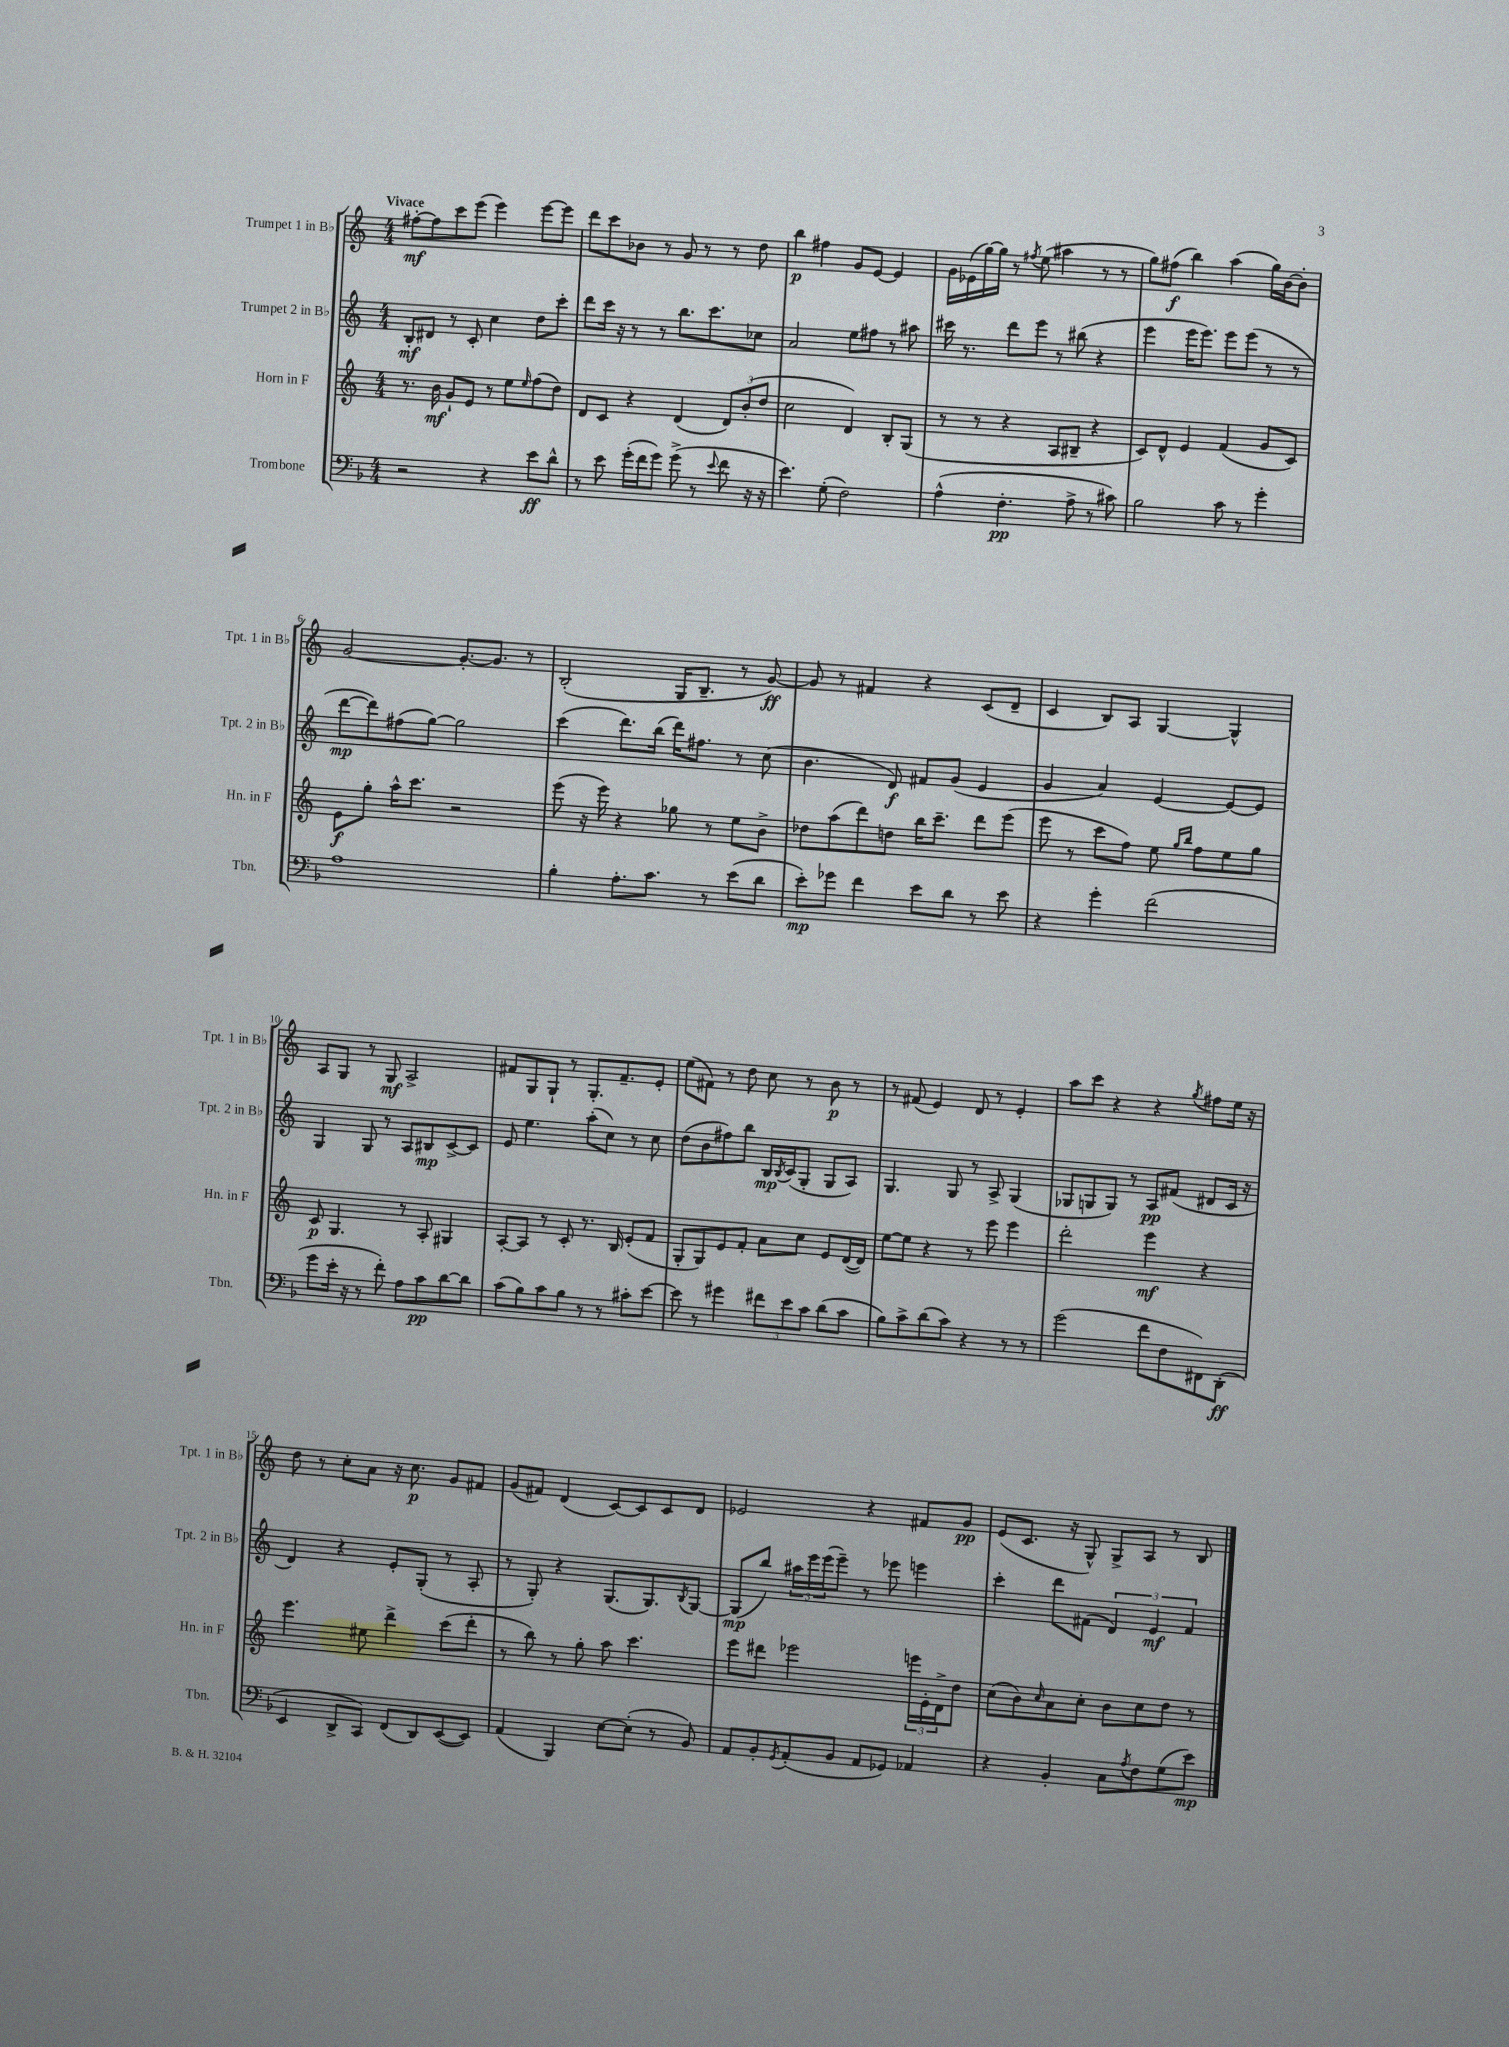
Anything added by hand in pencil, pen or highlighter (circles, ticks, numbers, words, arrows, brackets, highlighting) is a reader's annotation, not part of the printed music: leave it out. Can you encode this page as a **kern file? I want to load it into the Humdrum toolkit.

**kern	**dynam	**kern	**dynam	**kern	**dynam	**kern	**dynam
*part4	*part4	*part3	*part3	*part2	*part2	*part1	*part1
*staff4	*staff4	*staff3	*staff3	*staff2	*staff2	*staff1	*staff1
*I"Trombone	*	*I"Horn in F	*	*I"Trumpet 2 in B♭	*	*I"Trumpet 1 in B♭	*
*I'Tbn.	*	*I'Hn. in F	*	*I'Tpt. 2 in B♭	*	*I'Tpt. 1 in B♭	*
*clefF4	*	*clefG2	*	*clefG2	*	*clefG2	*
*k[b-]	*	*k[]	*	*k[]	*	*k[]	*
*M4/4	*	*M4/4	*	*M4/4	*	*M4/4	*
=1	=1	=1	=1	=1	=1	=1	=1
!	!	!	!	!	!	!LO:TX:a:B:t=Vivace	!
2r	.	8.r	.	8B'/L	mf	[8ff#X'\L	mf
.	.	.	.	8d#X/J	.	8ff#\]	.
.	.	16b\	mf	.	.	.	.
.	.	8g`/L	.	8r	.	8ccc\	.
.	.	8e/J	.	8c'/	.	(8eee\J	.
4r	.	8r	.	4cc\	.	4eee\)	.
.	.	8ee\L	.	.	.	.	.
.	.	16qqee/	.	.	.	.	.
8e\L	ff	(8ff\	.	8dd\L	.	[8eee\L	.
8d^^\J	.	8dd\J)	.	8ccc'\J	.	8eee\J]	.
=2	=2	=2	=2	=2	=2	=2	=2
8r	.	8d/L	.	8ddd\L	.	8ddd\L	.
8e\	.	8c/J	.	16ccc\Jk	.	8ccc\	.
.	.	.	.	16r	.	.	.
(16g'\LL	.	4r	.	8r	.	8b-X\J	.
16f\J	.	.	.	.	.	.	.
8g\J)	.	.	.	8r	.	8r	.
(8g^\	.	(4d/	.	8.bb\L	.	8g/	.
8r	.	.	.	.	.	8r	.
.	.	.	.	8.ccc\	.	.	.
8qqe/	.	.	.	.	.	.	.
8f\	.	12d/L)	.	.	.	8r	.
.	.	(12b'/	.	.	.	.	.
16r	.	.	.	8cc-X\J	.	8dd\	.
.	.	12dd/J	.	.	.	.	.
16r	.	.	.	.	.	.	.
=3	=3	=3	=3	=3	=3	=3	=3
4.e\)	.	2cc\	.	2a/	.	4bb\	p
.	.	.	.	.	.	4ff#X\	.
(8G'\	.	.	.	.	.	.	.
2F\)	.	4d/)	.	8ee\L	.	8g/L	.
.	.	.	.	8ff#X\J	.	[8e/J	.
.	.	8B'/L	.	8r	.	4e/]	.
.	.	(8G/J	.	8aa#X\	.	.	.
=4	=4	=4	=4	=4	=4	=4	=4
(4A^^\	.	8r	.	16ccc#X\	.	16g\LL	.
.	.	.	.	8.r	.	(16e-X\	.
.	.	8r	.	.	.	[16gg\)	.
.	.	.	.	.	.	16gg\JJ]	.
4.F'\	pp	4r	.	8ddd\L	.	8r	.
.	.	.	.	.	.	8qff#X/	.
.	.	.	.	8eee\J	.	(8ee\	.
.	.	8A/L	.	8r	.	4aa#X\	.
8A^\	.	8B#X~/J	.	(8bb#X\	.	.	.
8r	.	4r	.	4r	.	8r	.
8c#X\)	.	.	.	.	.	8r	.
=5	=5	=5	=5	=5	=5	=5	=5
2B-\	.	8c/L)	.	4eee\	.	8gg\L)	.
.	.	8d^^/J	.	.	.	(8ff#X\J	f
.	.	4e/	.	16eee\KL	.	4bb\)	.
.	.	.	.	8.eee\J)	.	.	.
8c\	.	(4f/	.	8eee\L	.	(4aa\	.
8r	.	.	.	(8eee\J	.	.	.
4g'\	.	8g/L	.	8r	.	16gg\LL)	.
.	.	.	.	.	.	[16b\J	.
.	.	8c/J)	.	8r	.	8b'\J]	.
!!LO:LB:g=z
=6	=6	=6	=6	=6	=6	=6	=6
1A	.	8e\L	f	[8ddd\L	mp	[2g/	.
.	.	8gg'\J	.	8ddd\])	.	.	.
.	.	16aa^^\KL	.	(8ff#X\	.	.	.
.	.	8.ccc\J	.	.	.	.	.
.	.	.	.	[8gg\J)	.	.	.
.	.	2r	.	2gg\]	.	8.g'/L_	.
.	.	.	.	.	.	8.g/J]	.
.	.	.	.	.	.	8r	.
=7	=7	=7	=7	=7	=7	=7	=7
4B-'\	.	(8eee\	.	(4ccc\	.	(2B'/	.
.	.	16r	.	.	.	.	.
.	.	16eee\)	.	.	.	.	.
8.A'\L	.	4r	.	8.ddd\L)	.	.	.
8.c\J	.	.	.	(16bb\Jk	.	.	.
.	.	8gg-X\	.	16ddd\KL)	.	16G/KL	.
.	.	.	.	8.ff#X\J	.	8.B~/J	.
8r	.	8r	.	.	.	.	.
(8e\L	.	8ee\L	.	8r	.	8r	.
8d\J	.	8b^\J	.	(8cc\	.	[8g/)	ff
=8	=8	=8	=8	=8	=8	=8	=8
8e'\L)	mp	8dd-X\L	.	4.b\	.	8g/]	.
8g-X\J	.	(8aa\	.	.	.	8r	.
4f\	.	8ddd\)	.	.	.	4f#X/	.
.	.	8ddn\J	.	8d/)	f	.	.
8e\L	.	16bb\KL	.	8f#X/L	.	4r	.
.	.	8.ccc~\J	.	.	.	.	.
8d\J	.	.	.	(8g/J	.	.	.
8r	.	8ddd\L	.	4e/	.	(8c/L	.
8e\	.	(8eee\J	.	.	.	8d~/J	.
=9	=9	=9	=9	=9	=9	=9	=9
4r	.	8eee\	.	4g/	.	4c/	.
.	.	8r	.	.	.	.	.
4g'\	.	8ccc\L	.	4a/)	.	8B/L)	.
.	.	8ff\J)	.	.	.	8A/J	.
(2f\	.	8ee\	.	[4e/	.	[4G/	.
.	.	16qqgg/LL	.	.	.	.	.
.	.	16qqbb/JJ	.	.	.	.	.
.	.	8ff\L	.	.	.	.	.
.	.	8ee\	.	8e/L_	.	4G^^/]	.
.	.	8gg\J	.	8e/J]	.	.	.
!!LO:LB:g=z
=10	=10	=10	=10	=10	=10	=10	=10
8g\L	.	8c/	p	4G/	.	8A/L	.
16e'\Jk	.	4.G/	.	.	.	8G/J	.
16r	.	.	.	.	.	.	.
8r	.	.	.	8G/	.	8r	.
8f'\)	.	.	.	8r	.	8G/	mf
8A\L	.	8r	.	8A/L	.	2A^/	.
8c\	pp	8A'/	.	8B#X/	mp	.	.
[8d\	.	4G#X/	.	[8c^/	.	.	.
8d\J]	.	.	.	8c/J]	.	.	.
=11	=11	=11	=11	=11	=11	=11	=11
(8c\L	.	[8A'/L	.	8e/	.	8f#X/L	.
8B-\)	.	8A/J]	.	4.ee\	.	8G/	.
8c\	.	8r	.	.	.	8G`/J	.
8B-\J	.	8c'/	.	.	.	8r	.
8r	.	8.r	.	(8aa'\L	.	8.G'/L	.
8r	.	.	.	8cc\J)	.	.	.
.	.	16B/	.	.	.	8.f#~/	.
8c#X'\L	.	(8e'/L	.	8r	.	.	.
[8e\J	.	8f/J	.	8cc\	.	8e'/J	.
=12	=12	=12	=12	=12	=12	=12	=12
8e\]	.	8G'/L	.	(8dd\L	.	(8ee\L	.
8r	.	8G/)	.	8b\	.	8f#X\J)	.
4g#X\	.	8e/	.	8ff#X\)	.	8r	.
.	.	8f'/J	.	8bb\J	.	8dd\	.
12f#X\L	.	8a\L	.	16B/LL	mp	8cc\	.
.	.	.	.	8qB/	.	.	.
.	.	.	.	(16c/J	.	.	.
12e\	.	.	.	.	.	.	.
.	.	8cc\J	.	8G'/J	.	8r	.
12c\J	.	.	.	.	.	.	.
(8d\L	.	8e/L	.	8G/L	.	8b\	p
8c\J	.	([16d/L	.	8A/J)	.	8r	.
.	.	16d/JJ])	.	.	.	.	.
=13	=13	=13	=13	=13	=13	=13	=13
8B-\L)	.	[8ee\L	.	4.G/	.	8r	.
8c^\	.	8ee\J]	.	.	.	(8f#X/	.
(8d\	.	4r	.	.	.	4e/)	.
8c\J)	.	.	.	8G/	.	.	.
4r	.	8r	.	8r	.	8d/	.
.	.	8eee\	.	8A^/	.	8r	.
8r	.	4eee\	.	(4G/	.	4e'/	.
8r	.	.	.	.	.	.	.
=14	=14	=14	=14	=14	=14	=14	=14
(2g\	.	2ddd'\	.	8G-X/L	.	8aa\L	.
.	.	.	.	8Gn/	.	8ccc\J	.
.	.	.	.	8G/J)	.	4r	.
.	.	.	.	8r	.	.	.
8f\L	.	4eee\	mf	8A/L	pp	4r	.
8F\	.	.	.	(8f#X/J	.	.	.
.	.	.	.	.	.	8qgg/	.
8FF#X\)	.	4r	.	8d#X/L	.	8ff#X\L	.
(8DD'\J	ff	.	.	16c/Jk	.	16ee\Jk	.
.	.	.	.	16r	.	16r	.
!!LO:LB:g=z
=15	=15	=15	=15	=15	=15	=15	=15
4EE/	.	4.eee\	.	4d/)	.	8dd\	.
.	.	.	.	.	.	8r	.
8DD^/L	.	.	.	4r	.	8cc'\L	.
8CC/J)	.	8ee#X\	.	.	.	8a\J	.
(8FF/L	.	4ddd^\	.	8e'/L	.	16r	.
.	.	.	.	.	.	8.cc\	p
8DD/)	.	.	.	(8G'/J	.	.	.
([8EE/	.	(8ccc\L	.	8r	.	8g/L	.
8EE/J])	.	8ddd'\J	.	8A'/	.	8f#X/J	.
=16	=16	=16	=16	=16	=16	=16	=16
(4AA/	.	8r	.	8r	.	(8g/L	.
.	.	8bb\)	.	8G'/)	.	8f#X/J)	.
4BBB-/)	.	8r	.	4r	.	(4d/	.
.	.	8gg'\	.	.	.	.	.
[8E\L	.	8aa\	.	(8.G/L	.	[8c/L)	.
(8E'\J]	.	4.ccc\	.	.	.	8c/]	.
.	.	.	.	8.G/)	.	.	.
8r	.	.	.	.	.	8c/	.
.	.	.	.	8qB/	.	.	.
8BB-/)	.	.	.	[8G/J	.	8d/J	.
=17	=17	=17	=17	=17	=17	=17	=17
8AA/L	.	8eee\L	.	(8G/L]	mp	2e-X/	.
8BB-'/	.	8ddd#X\J	.	8bb/J)	.	.	.
8qGG/	.	.	.	.	.	.	.
(8AA'/	.	2eee-X\	.	24aa#X\LL	.	.	.
.	.	.	.	24eee\	.	.	.
.	.	.	.	(24eee\J	.	.	.
8BB-/J	.	.	.	8eee~\J)	.	.	.
8AA/L	.	.	.	8r	.	4r	.
8GG-X/J)	.	.	.	8eee-X\	.	.	.
4AA-X/	.	24eeen\LL	.	4eeen\	.	8f#X/L	.
.	.	24e'\	.	.	.	.	.
.	.	24d^\J	.	.	.	.	.
.	.	8dd\J	.	.	.	8g/J	pp
=18	=18	=18	=18	=18	=18	=18	=18
4r	.	(8cc\L	.	4ccc'\	.	(8e/L	.
.	.	8b\)	.	.	.	8.c/J	.
.	.	16qqcc/	.	.	.	.	.
4BB-'/	.	8a\	.	8ddd\L	.	.	.
.	.	.	.	.	.	16r	.
.	.	8cc'\J	.	(8f#X\J	.	8G^^/)	.
8C\L	.	8b\L	.	6d/)	.	8G^/L	.
8qA/	.	.	.	.	.	.	.
8F\	.	8cc\	.	.	.	8A/J	.
.	.	.	.	6e/	mf	.	.
(8G\	.	8dd\J	.	.	.	8r	.
.	.	.	.	6f#/	.	.	.
8e\J)	mp	8r	.	.	.	8B/	.
==	==	==	==	==	==	==	==
*-	*-	*-	*-	*-	*-	*-	*-
